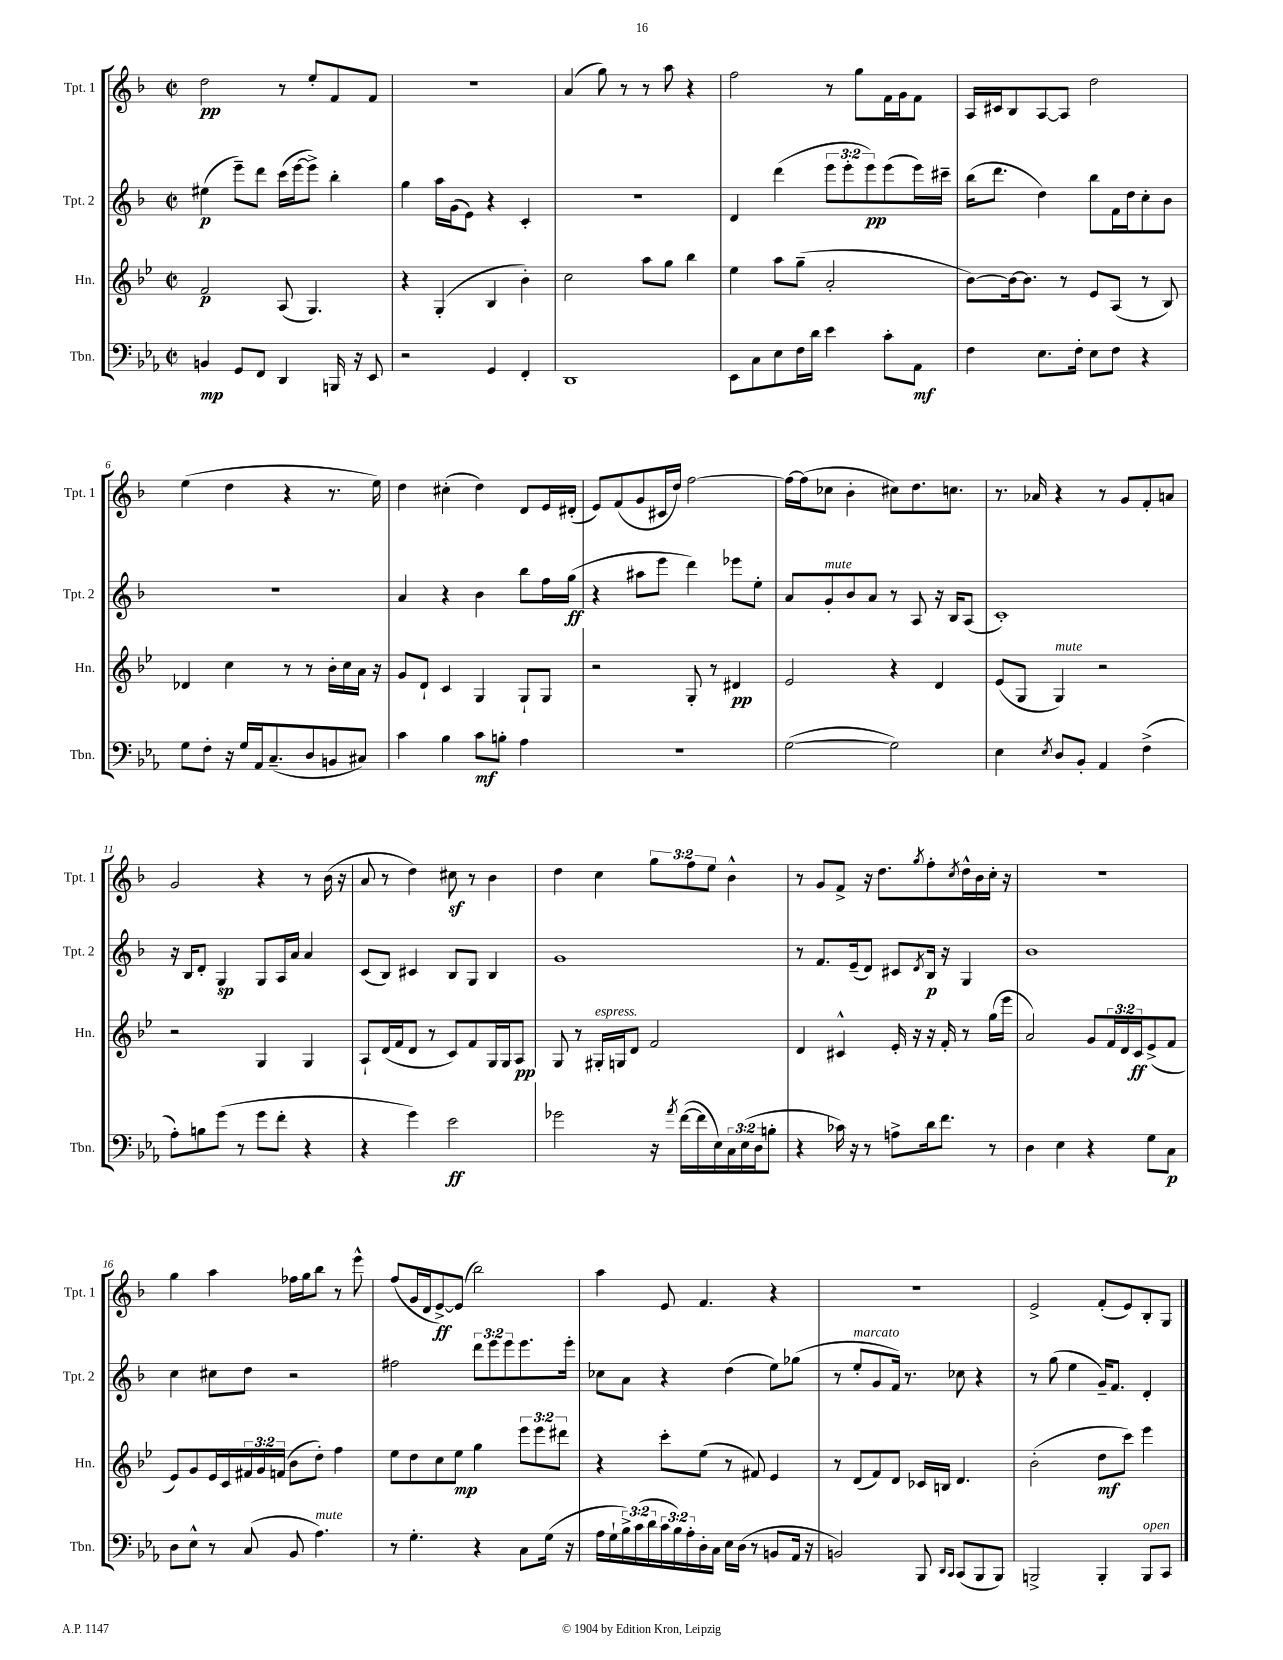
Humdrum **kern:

**kern	**dynam	**kern	**dynam	**kern	**dynam	**kern	**dynam
*part4	*part4	*part3	*part3	*part2	*part2	*part1	*part1
*staff4	*staff4	*staff3	*staff3	*staff2	*staff2	*staff1	*staff1
*I"Tbn.	*	*I"Hn.	*	*I"Tpt. 2	*	*I"Tpt. 1	*
*I'Tbn.	*	*I'Hn.	*	*I'Tpt. 2	*	*I'Tpt. 1	*
*clefF4	*	*clefG2	*	*clefG2	*	*clefG2	*
*k[b-e-a-]	*	*k[b-e-]	*	*k[b-]	*	*k[b-]	*
*M2/2	*	*M2/2	*	*M2/2	*	*M2/2	*
*met(c|)	*	*met(c|)	*	*met(c|)	*	*met(c|)	*
=1	=1	=1	=1	=1	=1	=1	=1
4BBn/	mp	2f/	p	(4ee#X\	p	2dd\	pp
8GG/L	.	.	.	8eee~\L)	.	.	.
8FF/J	.	.	.	8ddd\J	.	.	.
4DD/	.	(8A/	.	(16ccc\LL	.	8r	.
.	.	.	.	[16eee\J	.	.	.
.	.	4.G/)	.	8eee^\J])	.	8ee'/L	.
16BBBn/	.	.	.	4bb-'\	.	8f/	.
16r	.	.	.	.	.	.	.
8EE-/	.	.	.	.	.	8f/J	.
=2	=2	=2	=2	=2	=2	=2	=2
2r	.	4r	.	4gg\	.	1r	.
.	.	(4G'/	.	16aa\LL	.	.	.
.	.	.	.	(16g\J	.	.	.
.	.	.	.	8e\J)	.	.	.
4GG/	.	4B-/	.	4r	.	.	.
4FF'/	.	4b-'\)	.	4c'/	.	.	.
=3	=3	=3	=3	=3	=3	=3	=3
1DD	.	2cc\	.	1r	.	(4a/	.
.	.	.	.	.	.	8gg\)	.
.	.	.	.	.	.	8r	.
.	.	8aa\L	.	.	.	8r	.
.	.	8gg\J	.	.	.	8aa\	.
.	.	4bb-\	.	.	.	4r	.
=4	=4	=4	=4	=4	=4	=4	=4
8EE-\L	.	4ee-\	.	4d/	.	2ff\	.
8C\	.	.	.	.	.	.	.
8E-\	.	8aa\L	.	(4ddd\	.	.	.
16F\L	.	(8gg~\J	.	.	.	.	.
16d\JJ	.	.	.	.	.	.	.
4e-\	.	2a'/	.	12eee\L	.	8r	.
.	.	.	.	12eee'\	.	.	.
.	.	.	.	.	.	8gg\L	.
.	.	.	.	12eee\)	pp	.	.
8c'\L	.	.	.	(8eee\	.	16f\L	.
.	.	.	.	.	.	16g\J	.
8AA-\J	mf	.	.	16eee\L)	.	8f\J	.
.	.	.	.	16ccc#X~\JJ	.	.	.
=5	=5	=5	=5	=5	=5	=5	=5
4F\	.	[8b-\L)	.	(16bb-\KL	.	16A/LL	.
.	.	.	.	8.ddd\J	.	16c#X/J	.
.	.	16b-\k_	.	.	.	8B-/	.
.	.	8.b-\J]	.	.	.	.	.
8.E-\L	.	.	.	4dd\)	.	[8A/	.
.	.	8r	.	.	.	8A/J]	.
16F'\Jk	.	.	.	.	.	.	.
8E-\L	.	8e-/L	.	8bb-\L	.	2dd\	.
8F\J	.	(8A/J	.	16f\L	.	.	.
.	.	.	.	16dd\J	.	.	.
4r	.	8r	.	8cc'\	.	.	.
.	.	8B-/)	.	8b-\J	.	.	.
!!LO:LB:g=z
=6	=6	=6	=6	=6	=6	=6	=6
8G\L	.	4d-X/	.	1r	.	(4ee\	.
8F'\J	.	.	.	.	.	.	.
16r	.	4cc\	.	.	.	4dd\	.
16G/LL	.	.	.	.	.	.	.
16AA-/J	.	.	.	.	.	.	.
(8.C~/	.	.	.	.	.	.	.
.	.	8r	.	.	.	4r	.
8D/	.	8r	.	.	.	.	.
8BBn/	.	16b-'\LL	.	.	.	8.r	.
.	.	16cc\	.	.	.	.	.
8C#X/J)	.	16a\JJ	.	.	.	.	.
.	.	16r	.	.	.	16ee\)	.
=7	=7	=7	=7	=7	=7	=7	=7
4c\	.	8g/L	.	4a/	.	4dd\	.
.	.	8d`/J	.	.	.	.	.
4B-\	.	4c/	.	4r	.	(4cc#X'\	.
8c\L	mf	4G/	.	4b-\	.	4dd\)	.
8Bn'\J	.	.	.	.	.	.	.
4A-\	.	8G`/L	.	8bb-\L	.	8d/L	.
.	.	8G/J	.	16ff\L	.	16e/L	.
.	.	.	.	(16gg\JJ	ff	(16d#X'/JJ	.
=8	=8	=8	=8	=8	=8	=8	=8
1r	.	2r	.	4r	.	8e/L)	.
.	.	.	.	.	.	(8f/	.
.	.	.	.	8aa#X\L	.	8g/	.
.	.	.	.	8eee\J	.	16c#X/L	.
.	.	.	.	.	.	16dd/JJ)	.
.	.	8G'/	.	4ddd\)	.	[2ff\	.
.	.	8r	.	.	.	.	.
.	.	4d#X/	pp	8eee-X\L	.	.	.
.	.	.	.	8ee'\J	.	.	.
=9	=9	=9	=9	=9	=9	=9	=9
([2G\	.	2e-/	.	8a/L	.	16ff\LL_	.
.	.	.	.	.	.	(16ff\J]	.
!	!	!	!	!LO:TX:a:i:t=mute	!	!	!
.	.	.	.	8g'/	.	8cc-X\J	.
.	.	.	.	8b-/	.	4b-'\	.
.	.	.	.	8a/J	.	.	.
2G\])	.	4r	.	8r	.	8cc#X\L)	.
.	.	.	.	8A/	.	8.dd\	.
.	.	4d/	.	16r	.	.	.
.	.	.	.	16B-/KL	.	8.ccn\J	.
.	.	.	.	(8A/J	.	.	.
=10	=10	=10	=10	=10	=10	=10	=10
4E-\	.	(8e-/L	.	1c')	.	8.r	.
.	.	8G/J	.	.	.	.	.
.	.	.	.	.	.	16a-X/	.
8qE-/	.	.	.	.	.	.	.
!	!	!LO:TX:a:i:t=mute	!	!	!	!	!
8D/L	.	4G/)	.	.	.	4r	.
8BB-'/J	.	.	.	.	.	.	.
4AA-/	.	2r	.	.	.	8r	.
.	.	.	.	.	.	8g/L	.
(4F^\	.	.	.	.	.	8f'/	.
.	.	.	.	.	.	8an/J	.
!!LO:LB:g=z
=11	=11	=11	=11	=11	=11	=11	=11
8A-'\L)	.	2r	.	16r	.	2g/	.
.	.	.	.	16B-/KL	.	.	.
8Bn\	.	.	.	8d'/J	.	.	.
(8g\J	.	.	.	4G/	sp	.	.
8r	.	.	.	.	.	.	.
8g\L	.	4G/	.	8G/L	.	4r	.
8f'\J	.	.	.	16A/L	.	.	.
.	.	.	.	16a/JJ	.	.	.
4r	.	4G/	.	4a/	.	8r	.
.	.	.	.	.	.	(16b-\	.
.	.	.	.	.	.	16r	.
=12	=12	=12	=12	=12	=12	=12	=12
4r	.	8A`/L	.	(8c/L	.	8a/	.
.	.	(16d/L	.	8B-/J)	.	8r	.
.	.	16f/J	.	.	.	.	.
4g\)	.	8d/J	.	4c#X/	.	4dd\)	.
.	.	8r	.	.	.	.	.
2e-\	ff	8c/L)	.	8B-/L	.	8cc#Xz\	.
.	.	8f/	.	8G/J	.	8r	.
.	.	16G/L	.	4B-/	.	4b-\	.
.	.	16G/J	.	.	.	.	.
.	.	8A/J	pp	.	.	.	.
=13	=13	=13	=13	=13	=13	=13	=13
2g-X\	.	8G/	.	1g	.	4dd\	.
.	.	8r	.	.	.	.	.
!	!	!LO:TX:a:i:t=espress.	!	!	!	!	!
.	.	16G#X'/LL	.	.	.	4cc\	.
.	.	16Gn/J	.	.	.	.	.
.	.	8d/J	.	.	.	.	.
16r	.	2f/	.	.	.	12gg\L	.
8qa-/	.	.	.	.	.	.	.
([16f\LL	.	.	.	.	.	.	.
.	.	.	.	.	.	12ff\	.
16f\]	.	.	.	.	.	.	.
.	.	.	.	.	.	12ee\J	.
16E-\)	.	.	.	.	.	.	.
24C\	.	.	.	.	.	4b-^^\	.
(24E-\	.	.	.	.	.	.	.
24D\J	.	.	.	.	.	.	.
8Bn'\J	.	.	.	.	.	.	.
=14	=14	=14	=14	=14	=14	=14	=14
4r	.	4d/	.	8r	.	8r	.
.	.	.	.	8.f/L	.	8g/L	.
16c-X\)	.	4c#X^^/	.	.	.	8f^/J	.
16r	.	.	.	(16e~/k	.	.	.
8r	.	.	.	8d/J)	.	16r	.
.	.	.	.	.	.	8.dd\L	.
8An^\L	.	16e-'/	.	8c#X/L	.	.	.
.	.	16r	.	.	.	.	.
.	.	.	.	8qd/	.	8qgg/	.
16d\k	.	16r	.	16B-/Jk	p	8ff'\	.
8.f\J	.	16f'/	.	16r	.	.	.
.	.	.	.	.	.	8qcc/	.
.	.	8r	.	4G/	.	16dd^^\L	.
.	.	.	.	.	.	16b-\	.
8r	.	(16gg\LL	.	.	.	16cc'\JJ	.
.	.	16eee-\JJ	.	.	.	16r	.
=15	=15	=15	=15	=15	=15	=15	=15
4D\	.	2a/)	.	1b-	.	1r	.
4E-\	.	.	.	.	.	.	.
4r	.	8g/L	.	.	.	.	.
.	.	24f/L	.	.	.	.	.
.	.	24d/	.	.	.	.	.
.	.	24c/J	ff	.	.	.	.
8G\L	.	(8e-^/	.	.	.	.	.
8C\J	p	8f/J	.	.	.	.	.
!!LO:LB:g=z
=16	=16	=16	=16	=16	=16	=16	=16
8D\L	.	8e-/L)	.	4cc\	.	4gg\	.
8E-^^\J	.	8g/	.	.	.	.	.
8r	.	16e-/L	.	8cc#X\L	.	4aa\	.
.	.	16c/	.	.	.	.	.
(8C/	.	24f#X/	.	8dd\J	.	.	.
.	.	24g/	.	.	.	.	.
.	.	(24fn/JJ	.	.	.	.	.
8BB-/	.	8b-\L	.	2r	.	16ff-X\LL	.
.	.	.	.	.	.	16gg\J	.
!LO:TX:a:i:t=mute	!	!	!	!	!	!	!
4.A-\)	.	8dd'\J)	.	.	.	8bb-\J	.
.	.	4ff\	.	.	.	8r	.
.	.	.	.	.	.	8eee^^\	.
=17	=17	=17	=17	=17	=17	=17	=17
8r	.	8ee-\L	.	2ff#X\	.	(8ff/L	.
4.G'\	.	8dd\	.	.	.	16g/L	.
.	.	.	.	.	.	16d/J	.
.	.	8cc\	.	.	.	[8e^/)	ff
.	.	8ee-\J	mp	.	.	(8e/J]	.
4r	.	4gg\	.	12ddd\L	.	2bb-\)	.
.	.	.	.	12eee\	.	.	.
.	.	.	.	12eee\	.	.	.
8C\L	.	12eee-\L	.	8.eee\	.	.	.
.	.	12eee-\	.	.	.	.	.
(16G\Jk	.	.	.	.	.	.	.
.	.	12ddd#X\J	.	.	.	.	.
16r	.	.	.	16eee'\Jk	.	.	.
=18	=18	=18	=18	=18	=18	=18	=18
16A-\LL	.	4r	.	8cc-X\L	.	4aa\	.
16G`\	.	.	.	.	.	.	.
24B-^\)	.	.	.	8a\J	.	.	.
(24c\	.	.	.	.	.	.	.
24d\	.	.	.	.	.	.	.
24c\	.	8ccc'\L	.	4r	.	8e/	.
24B-\)	.	.	.	.	.	.	.
24A-'\	.	.	.	.	.	.	.
16D'\	.	(8ee-\J	.	.	.	4.f/	.
16C\JJ	.	.	.	.	.	.	.
16E-\LL	.	8r	.	(4dd\	.	.	.
(16D\JJ	.	.	.	.	.	.	.
8r	.	8f#X/)	.	.	.	.	.
8BBn/L	.	4e-/	.	8ee\L)	.	4r	.
16AA-/Jk	.	.	.	(8gg-X\J	.	.	.
16r	.	.	.	.	.	.	.
=19	=19	=19	=19	=19	=19	=19	=19
2BBn/)	.	8r	.	8r	.	1r	.
!	!	!	!	!LO:TX:a:i:t=marcato	!	!	!
.	.	(8d/L	.	8ee'/L	.	.	.
.	.	8f/)	.	8g/	.	.	.
.	.	8d/J	.	16f/Jk)	.	.	.
.	.	.	.	8.r	.	.	.
8BBB-/	.	16c-X/LL	.	.	.	.	.
.	.	16Bn/JJ	.	.	.	.	.
16qqDD/LL	.	.	.	.	.	.	.
16qqCC/JJ	.	.	.	.	.	.	.
(8CC/L	.	4.d/	.	8cc-X\	.	.	.
8BBB-/	.	.	.	4r	.	.	.
8BBB-/J)	.	.	.	.	.	.	.
=20	=20	=20	=20	=20	=20	=20	=20
2BBBn^/	.	(2b-'\	.	8r	.	2e^/	.
.	.	.	.	(8gg\	.	.	.
.	.	.	.	4ee\	.	.	.
4BBB'/	.	8dd\L	mf	16g~/KL)	.	(8f'/L	.
.	.	.	.	8.f/J	.	.	.
.	.	8ccc\J)	.	.	.	8e/)	.
!LO:TX:a:i:t=open	!	!	!	!	!	!	!
8BBB/L	.	4eee-\	.	4d'/	.	8B-'/	.
8CC/J	.	.	.	.	.	8G/J	.
==	==	==	==	==	==	==	==
*-	*-	*-	*-	*-	*-	*-	*-
